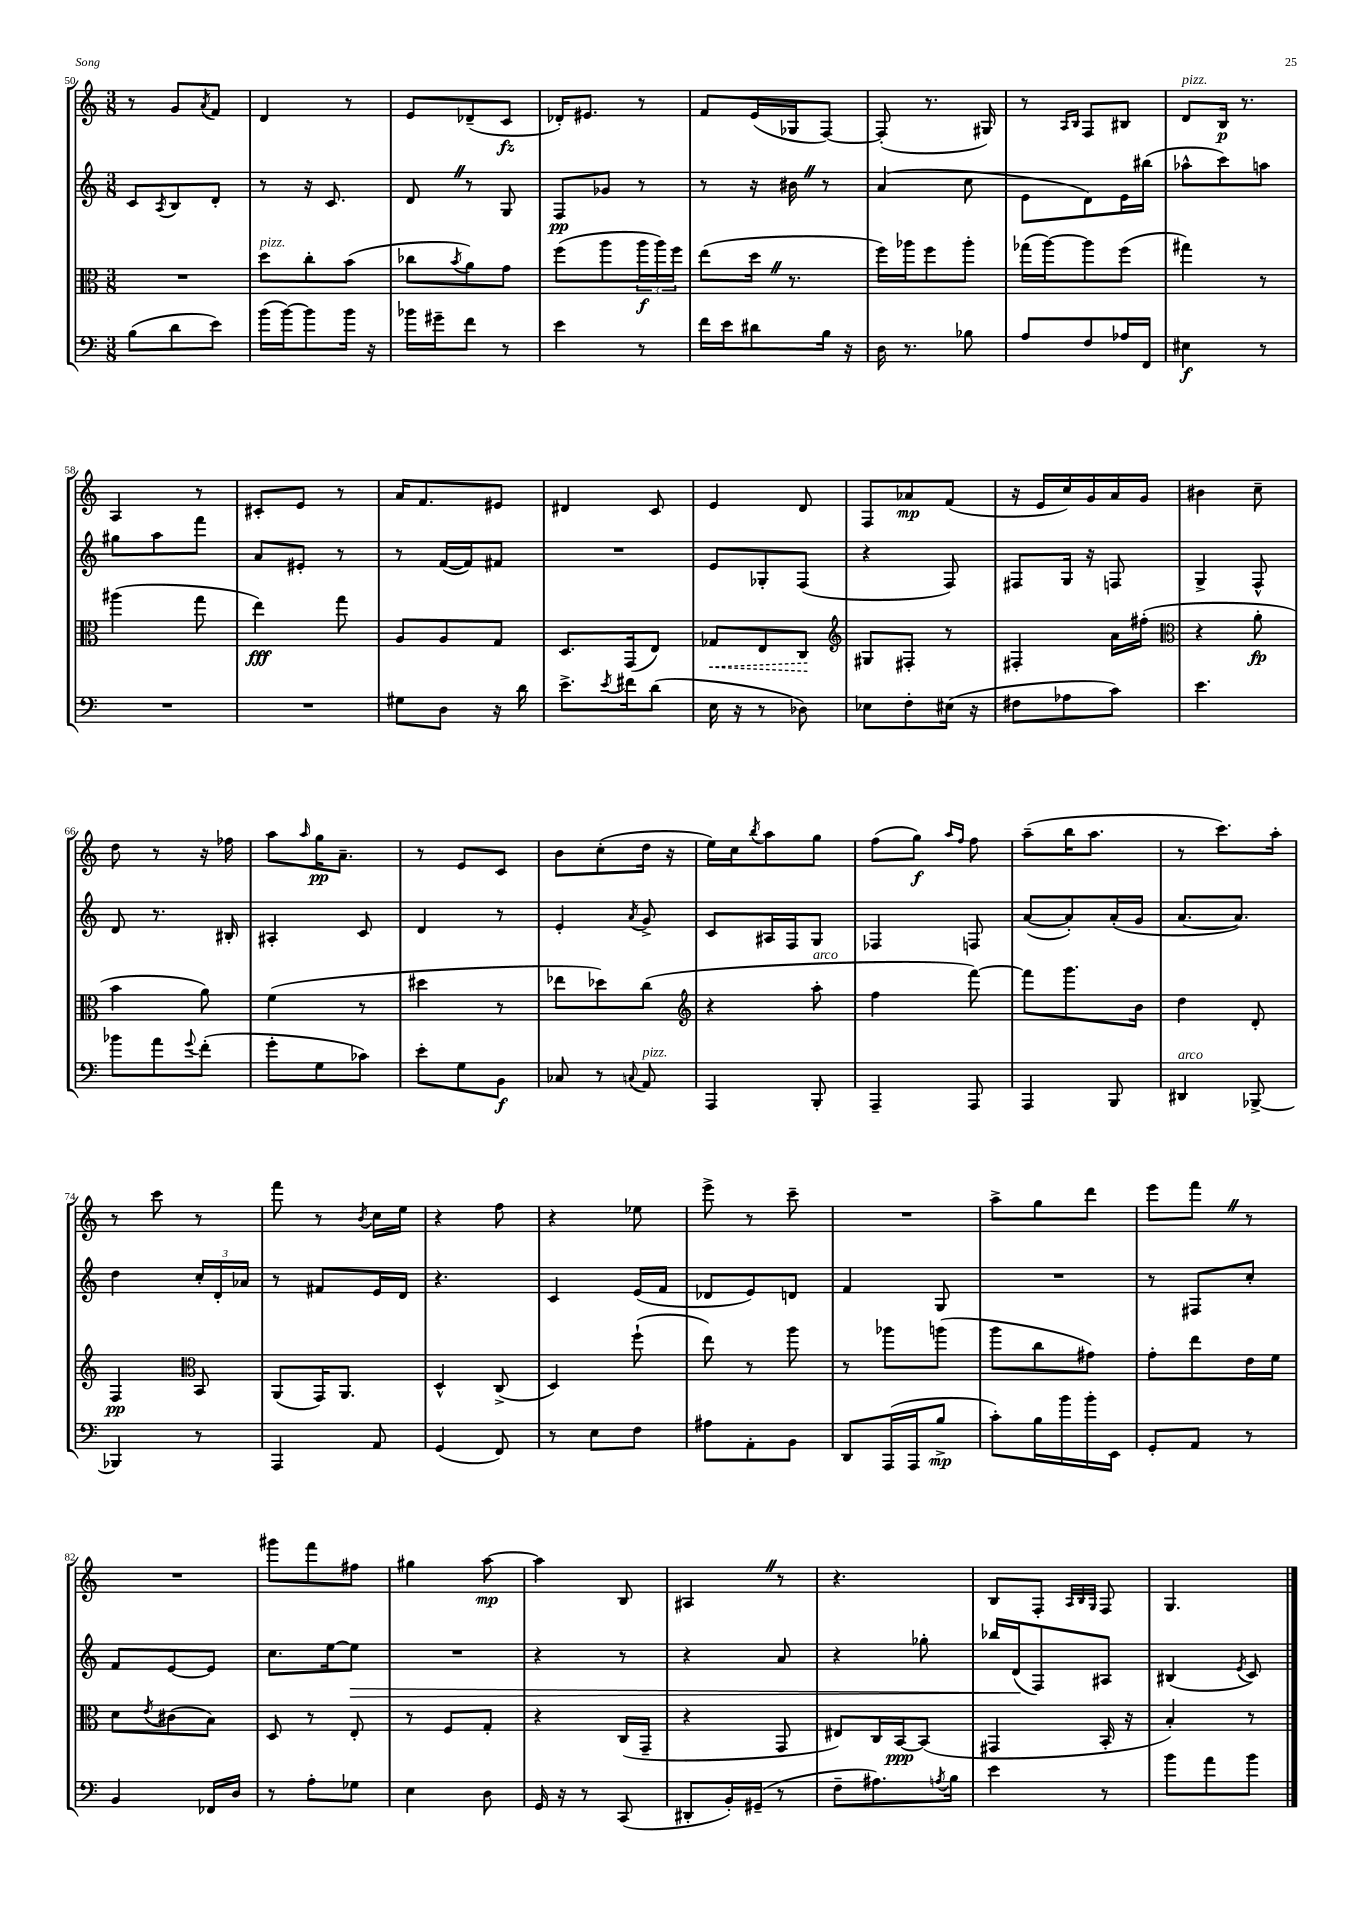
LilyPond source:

<<
\new StaffGroup <<
\new Staff = "s0" {
    \clef treble \key c \major \numericTimeSignature \time 3/8
    r8 g'8 \acciaccatura { a'8 } f'8 |
    d'4 r8 |
    e'8 des'8--( c'8\fz |
    des'16-.) eis'8. r8 |
    f'8 e'16( ges16 f8~) |
    f8-.( r8. gis16) |
    r8 \grace { a16 b16 } f8 bis8 |
    d'8^\markup { \italic "pizz." } b16\p r8. |
    a4 r8 |
    cis'8-. e'8 r8 |
    a'16 f'8. eis'8 |
    dis'4 c'8 |
    e'4 d'8 |
    f8 aes'8\mp f'8( |
    r16 e'16 c''16) g'16 a'16 g'16 |
    bis'4 c''8-- |
    d''8 r8 r16 fes''16 |
    a''8 \grace { a''16 } g''16\pp a'8.-- |
    r8 e'8 c'8 |
    b'8 c''8-.( d''16 r16 |
    e''16) c''16 \acciaccatura { b''8 } a''8 g''8 |
    f''8( g''8\f) \grace { a''16 f''16 } f''8 |
    a''8--( b''16 a''8. |
    r8 c'''8.) a''16-. |
    r8 c'''8 r8 |
    f'''8 r8 \acciaccatura { b'8 } c''16 e''16 |
    r4 f''8 |
    r4 ees''8 |
    e'''8-> r8 c'''8-- |
    R4. |
    a''8-> g''8 d'''8 |
    e'''8 f'''8 \once \override BreathingSign.text = \markup { \musicglyph "scripts.caesura.straight" } \breathe r8 |
    R4. |
    gis'''8 f'''8 fis''8 |
    gis''4 a''8~\mp |
    a''4 b8 |
    ais4 \once \override BreathingSign.text = \markup { \musicglyph "scripts.caesura.straight" } \breathe r8 |
    r4. |
    b8 f8-. \grace { a32 b32 g32 } f8 |
    g4. \bar "|." |
}
\new Staff = "s1" {
    \clef treble \key c \major \numericTimeSignature \time 3/8
    c'8 \acciaccatura { a8 } b8 d'8-. |
    r8 r16 c'8. |
    d'8 \once \override BreathingSign.text = \markup { \musicglyph "scripts.caesura.straight" } \breathe r8 g8 |
    f8\pp ges'8 r8 |
    r8 r16 bis'16 \once \override BreathingSign.text = \markup { \musicglyph "scripts.caesura.straight" } \breathe r8 |
    a'4( c''8 |
    e'8 d'8) e'16 bis''16( |
    aes''8-^ c'''8) a''8 |
    gis''8 a''8 f'''8 |
    a'8 eis'8-. r8 |
    r8 f'16~( f'16) fis'8 |
    R4. |
    e'8 ges8-. f8( |
    r4 f8) |
    fis8 g16 r16 f8 |
    g4-> f8-^ |
    d'8 r8. bis16-. |
    ais4-. c'8 |
    d'4 r8 |
    e'4-. \acciaccatura { a'8 } g'8-> |
    c'8 ais16 f16 g8 |
    fes4 f8 |
    a'8~( a'8-.) a'16-.( g'16 |
    a'8.~ a'8.) |
    d''4 \tuplet 3/2 { c''16-. d'16-. aes'16 } |
    r8 fis'8 e'16 d'16 |
    r4. |
    c'4 e'16( f'16 |
    des'8 e'8) d'8 |
    f'4 g8 |
    R4. |
    r8 fis8 c''8-. |
    f'8 e'8~ e'8 |
    c''8. e''16~ e''8\> |
    R4. |
    r4 r8 |
    r4 a'8 |
    r4 ges''8-. |
    bes''16 d'16\!( f8) ais8 |
    bis4( \acciaccatura { e'8 } c'8) \bar "|." |
}
\new Staff = "s2" {
    \clef alto \key c \major \numericTimeSignature \time 3/8
    R4. |
    d''8^\markup { \italic "pizz." } c''8-. b'8( |
    ces''8 \acciaccatura { b'8 } a'8) g'8 |
    f''8( a''8 \tuplet 3/2 { a''16\f a''16) f''16 } |
    e''8( d''16 \once \override BreathingSign.text = \markup { \musicglyph "scripts.caesura.straight" } \breathe r8. |
    f''16) aes''16 f''8 aes''8-. |
    ges''16( a''16~) a''8 f''8( |
    gis''4) r8 |
    ais''4( g''8 |
    e''4\fff) g''8 |
    a8 a8 g8 |
    d8. g,16( e8) |
    \once \override Hairpin.style = #'dashed-line ges8\< e8 c8\! |
    \clef treble gis8 fis8-. r8 |
    fis4-. a'16 fis''16-.( |
    \clef alto r4 a'8-.\fp |
    b'4 a'8) |
    f'4( r8 |
    dis''4 r8 |
    ees''8 des''8) c''8( |
    \clef treble r4 a''8-.^\markup { \italic "arco" } |
    f''4 f'''8~) |
    f'''8 g'''8. b'16 |
    d''4 d'8-. |
    f4\pp \clef alto b,8 |
    a,8( g,16) a,8. |
    d4-^ c8->( |
    d4) f''8-!( |
    e''8) r8 a''8 |
    r8 aes''8 a''8( |
    a''8 c''8 gis'8) |
    g'8-. e''8 e'16 f'16 |
    d'8 \acciaccatura { e'8 } cis'8( b8) |
    d8 r8 e8-. |
    r8 f8 g8-. |
    r4 c16( g,16-- |
    r4 g,8 |
    eis8) c16 b,16~\ppp b,8( |
    gis,4 b,16-. r16 |
    b4-.) r8 \bar "|." |
}
\new Staff = "s3" {
    \clef bass \key c \major \numericTimeSignature \time 3/8
    b8( d'8 e'8) |
    b'16( b'16~) b'8 b'16 r16 |
    bes'16 gis'16-- f'8 r8 |
    e'4 r8 |
    f'16 e'16 dis'8 b16 r16 |
    d16 r8. bes8 |
    a8 f8 aes16 f,16 |
    eis4\f r8 |
    R4. |
    R4. |
    gis8 d8 r16 d'16 |
    e'8.-> \acciaccatura { e'8 } fis'16 d'8( |
    e16 r16 r8 des8) |
    ees8 f8-. eis16( r16 |
    fis8 aes8 c'8) |
    e'4. |
    bes'8 a'8 \appoggiatura { g'8 } f'8-.( |
    g'8-. g8 ces'8) |
    e'8-. g8 b,8\f |
    ces8 r8 \appoggiatura { c8 } a,8^\markup { \italic "pizz." } |
    a,,4 b,,8-. |
    a,,4-- a,,8 |
    a,,4 b,,8 |
    dis,4^\markup { \italic "arco" } bes,,8~-> |
    bes,,4 r8 |
    a,,4 a,8 |
    g,4( f,8) |
    r8 e8 f8 |
    ais8 a,8-. b,8 |
    d,8 a,,16( a,,16 b8->\mp |
    c'8-.) b16 b'16 b'16-. e,16 |
    g,8-. a,8 r8 |
    b,4 fes,16 d16 |
    r8 a8-. ges8 |
    e4 d8 |
    g,16 r16 r8 c,8( |
    dis,8-. b,16-.) gis,16--( r8 |
    f8-- ais8.) \acciaccatura { a8 } b16 |
    e'4 r8 |
    b'8 a'8 b'8 \bar "|." |
}
>>
>>
\layout { \context { \Score currentBarNumber = #50 } }
